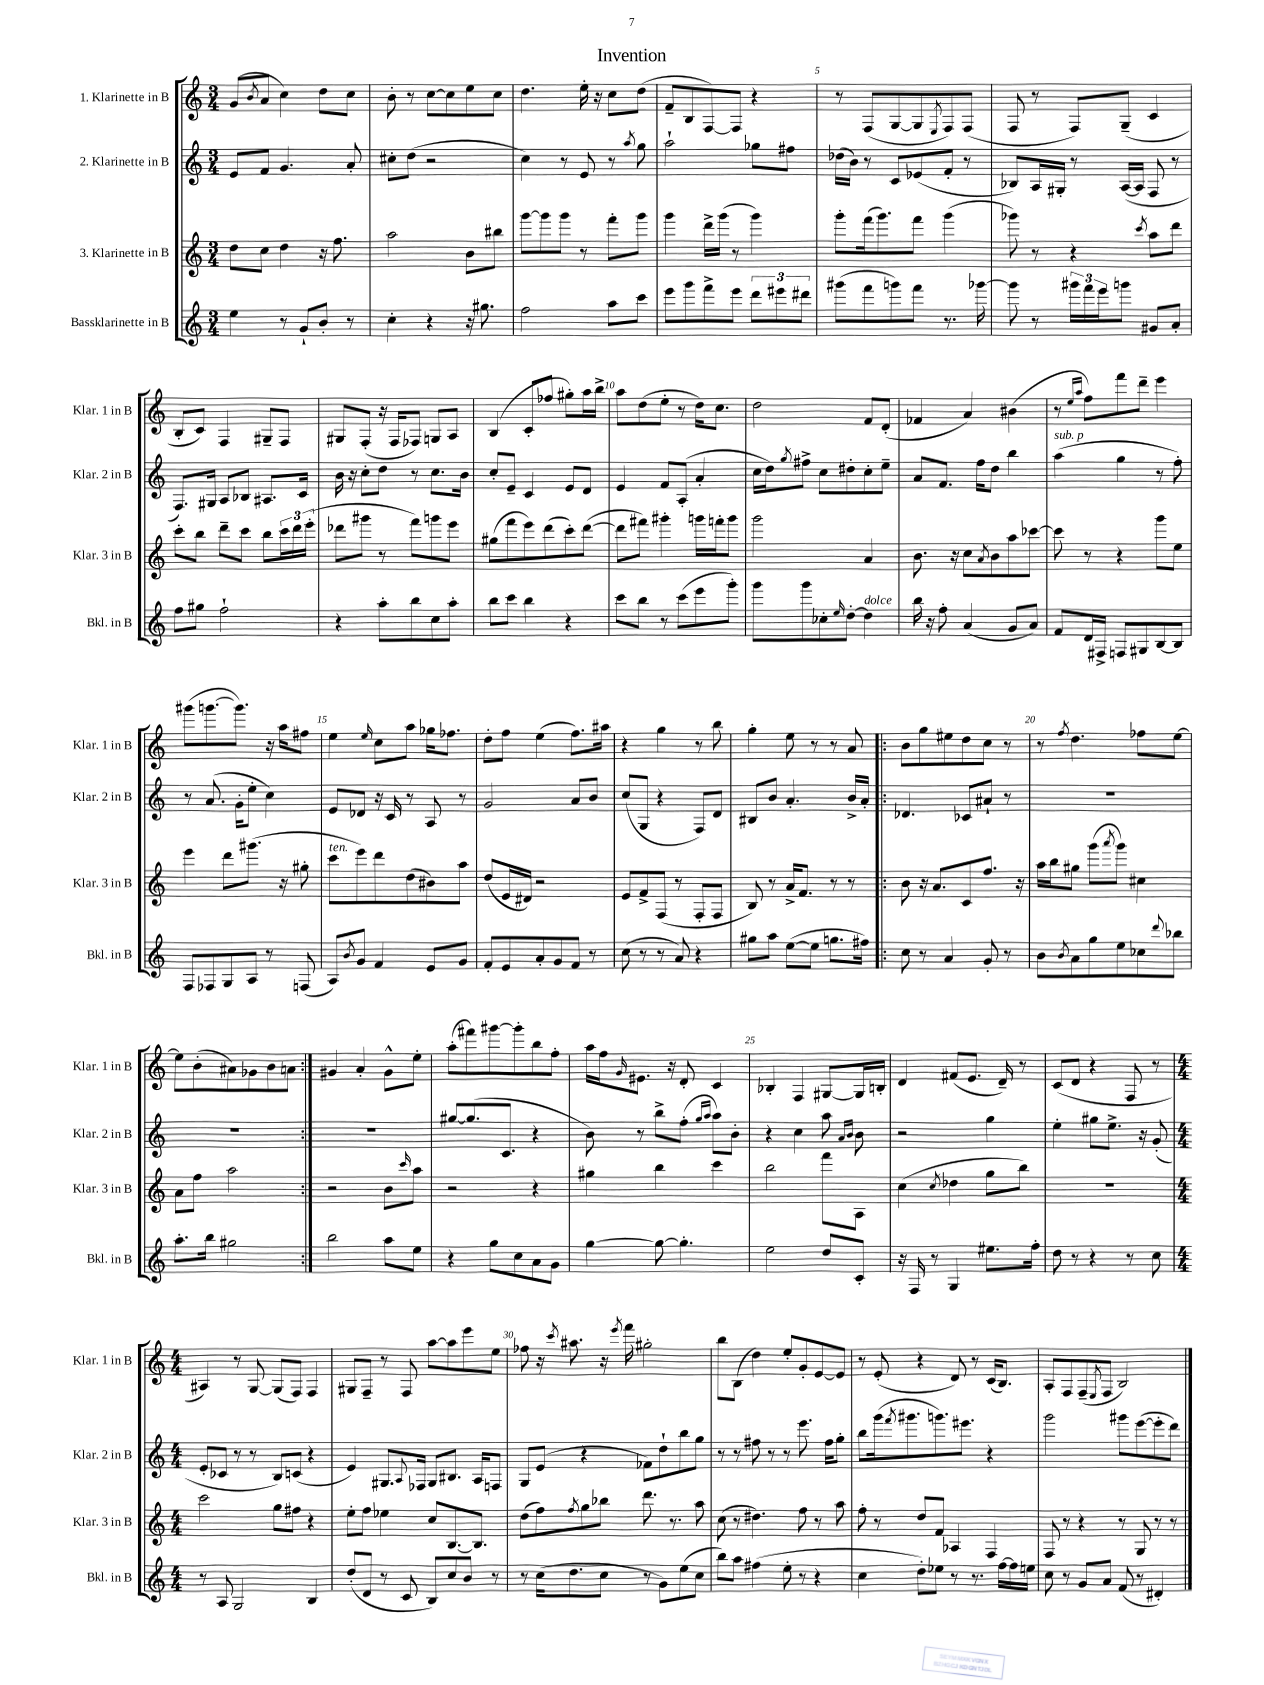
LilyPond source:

\header { title = "Invention" }
<<
\new StaffGroup <<
\new Staff = "s0" \with { instrumentName = "1. Klarinette in B" shortInstrumentName = "Klar. 1 in B" } {
    \clef treble \key c \major \numericTimeSignature \time 3/4
    g'8( \acciaccatura { b'8 } a'8 c''4) d''8 c''8 |
    b'8-. r8 c''8~ c''8 e''8 c''8 |
    d''4. e''16-. r16 c''8 d''8( |
    f'8-- b8 f8~) f8 r4 |
    r8 f8( g8~ g8 \acciaccatura { e8 } f8) f8( |
    f8 r8 f8) g8--( c'4 |
    b8-. c'8) f4 gis8-- f8 |
    gis8 f8-.( r16 f16 fes8) g8 a8 |
    b4( c'8-. fes''8 gis''8-.) a''16 b''16-> |
    a''8 d''8( e''8-. r8 d''16) c''8. |
    d''2 f'8 d'8-.( |
    fes'4 a'4) bis'4( |
    r8 \grace { e''16 a''16 } f''8) f'''8 d'''8-- e'''4 |
    gis'''8( g'''8.~ g'''8.) r16 a''16 fis''8 |
    e''4 \grace { e''16 } c''8 a''8 ges''16 fes''8. |
    d''8-. f''8 e''4( f''8.) ais''16 |
    r4 g''4 r8 b''8 |
    g''4-. e''8 r8 r8 a'8 |
    \repeat volta 2 { b'8 g''8 eis''8 d''8 c''8 r8 |
    r8 \acciaccatura { f''8 } d''4. fes''8 e''8~ |
    e''8 b'8-.( ais'8) ges'8 b'8 a'8 | }
    gis'4 a'4-. gis'8-^ e''8-. |
    a''8-.( fis'''8) gis'''8~ gis'''8-. b''8 f''8-. |
    a''16 f''16 \grace { g'16 } eis'8. r16 d'8-. c'4 |
    bes4-. f4 gis8~ gis16 b16-. |
    d'4 fis'8( e'8. d'16--) r8 |
    c'8( d'8 r4 f8 r8 |
    \numericTimeSignature \time 4/4 ais4) r8 g8~ g8( f8) f4 |
    gis8 f8-- r8 f8 a''8~ a''8 e'''8 e''8 |
    fes''8 r16 \acciaccatura { c'''8 } ais''8. r16 \acciaccatura { e'''8 } f'''16 gis''2-. |
    b''8 b8( d''4) e''8-. g'8-. e'8~ e'8 |
    r8 e'8-.( r4 d'8) r8 c'16( b8.) |
    a8-. f8 f8--( \acciaccatura { e8 } f8 b2) \bar "|." |
}
\new Staff = "s1" \with { instrumentName = "2. Klarinette in B" shortInstrumentName = "Klar. 2 in B" } {
    \clef treble \key c \major \numericTimeSignature \time 3/4
    e'8 f'8 g'4. a'8-. |
    cis''8-. d''8( r2 |
    c''4) r8 e'8 r8 \acciaccatura { a''8 } g''8 |
    a''2-! ges''8 fis''8 |
    des''16( b'16) r8 c'8 ees'8( f'8-. r8 |
    bes8) a16 gis16-. r8 a16~( a16 f8 r8 |
    f8.) gis16 a8 bes8 ais8. c'16 |
    b'16 r16 c''8-. d''8 r8 c''8. b'16 |
    c''8-. e'8-- c'4 e'8 d'8 |
    e'4 f'8 a8-.( a'4-. |
    c''16 d''16) \acciaccatura { g''8 } fis''8-> c''8 dis''8-. c''8-. e''8-- |
    a'8 f'8. f''16 d''8 b''4 |
    a''4^\markup { \italic "sub. p" }( g''4 r8 f''8-.) |
    r8 a'8.( g'16-. e''8-. c''4) |
    e'8 des'8 r16 c'16 r8 a8 r8 |
    g'2 a'8 b'8 |
    c''8( g8 r4 f8) d'8 |
    bis8 b'8 a'4.-. b'16-> a'16-. |
    \repeat volta 2 { des'4. ces'8 ais'8-! r8 |
    R2. |
    R2. | }
    R2. |
    gis''8~ gis''8.( c'8. r4 |
    b'8) r8 b''8-> f''8-.( \grace { g''16 a''16 } a''8) b'8-. |
    r4 c''4 a''8 \grace { a'16 b'16 } b'8 |
    r2 g''4 |
    e''4-. gis''8 e''8.-> r16 g'8-.( |
    \numericTimeSignature \time 4/4 e'8-. ces'8 r8 r8 b8) c'8( r4 |
    e'4) gis8. \appoggiatura { a8 } fes16 gis8 bis8. a16 f8 |
    g8 e'8( r4 fes'8) d''8-! b''8 g''8 |
    r8 r8 fis''8 r8 r8 e'''8. fis''16 g''8-. |
    b''8 g'''16( \acciaccatura { f'''8 } gis'''8. g'''8.) eis'''8. r4 |
    g'''2 gis'''8 e'''8~( e'''8-. d'''8) \bar "|." |
}
\new Staff = "s2" \with { instrumentName = "3. Klarinette in B" shortInstrumentName = "Klar. 3 in B" } {
    \clef treble \key c \major \numericTimeSignature \time 3/4
    d''8 c''8 d''4 r16 f''8. |
    a''2 b'8 bis''8 |
    g'''8~ g'''8 g'''8 r8 f'''8-. g'''8 |
    g'''4 d'''16-> g'''16( r8 g'''4) |
    g'''8-. f'''16( g'''8.) f'''8 g'''4( |
    ges'''8) r8 r4 \acciaccatura { c'''8 } a''8 d'''8 |
    c'''8-. b''8 d'''8-- c'''8 b''8 \tuplet 3/2 { c'''16 d'''16 e'''16-.( } |
    des'''8 gis'''8 r8 f'''8) g'''8 e'''8 |
    gis''8( f'''8 e'''8) d'''8( c'''8-.) d'''8~( |
    d'''8 fis'''8) gis'''4-. g'''16 f'''16-. g'''8 |
    g'''2 a'4 |
    b'8. r16 c''8 \acciaccatura { a'8 } b'8 a''8 ces'''8~ |
    ces'''8 r8 r4 g'''8 e''8 |
    e'''4 d'''8 gis'''8.( r16 gis''8-. |
    c'''8^\markup { \italic "ten." } e'''8) d'''8 d''8( bis'8) a''8 |
    d''8( e'16 dis'16) r2 |
    e'8 f'8-> f8( r8 f8-. f8 |
    b8) r8 a'16-> f'8. r8 r8 |
    \repeat volta 2 { b'8 r16 a'8. c'8 f''8. r16 |
    a''16 b''16 gis''8 g'''8( \acciaccatura { a'''8 } g'''8) cis''4 |
    a'8 f''8 a''2 | }
    r2 b'8 \grace { c'''16 } a''8 |
    r2 r4 |
    gis''4 b''4 c'''4 |
    b''2 f'''8 a8 |
    c''4( \acciaccatura { c''8 } des''4 g''8 b''8) |
    R2. |
    \numericTimeSignature \time 4/4 c'''2 g''8 fis''8 r4 |
    e''8-. f''8 ees''4 c''8 b8.~ b8. |
    d''8( f''8) \acciaccatura { f''8 } g''8 bes''8 d'''8. r8. a''8 |
    c''8( r8 dis''4.) f''8 r8 a''8 |
    f''8-. r8 d''8 f'8 aes4 f4 |
    f8 r8 r4 r8 g8 r8 r8 \bar "|." |
}
\new Staff = "s3" \with { instrumentName = "Bassklarinette in B" shortInstrumentName = "Bkl. in B" } {
    \clef treble \key c \major \numericTimeSignature \time 3/4
    e''4 r8 g'8-! b'8-. r8 |
    c''4-. r4 r16 gis''8. |
    f''2 a''8 c'''8 |
    e'''8 g'''8 f'''8-> e'''8 \tuplet 3/2 { d'''8 eis'''8 dis'''8 } |
    gis'''8( f'''8 g'''8) f'''8 r8. ges'''16~ |
    ges'''8 r8 \tuplet 3/2 { gis'''16 f'''16 e'''16 } g'''8 gis'8 a'8-. |
    f''8 gis''8 f''2-! |
    r4 a''8-. b''8 c''8 a''8-. |
    b''8 c'''8 b''4 r4 |
    c'''8 b''8 r8 c'''8( e'''8 g'''8-.) |
    g'''8 g'''8 ces''8-. \grace { e''16 } d''8~-. d''4^\markup { \italic "dolce" } |
    b''16 r16 f''8-. a'4( g'8 a'8) |
    f'8 d'16 fis16-> f8 gis8 b8~ b8 |
    f8 fes8 g8 a8 r8 f8( |
    a8) \acciaccatura { b'8 } g'8 f'4 e'8 g'8 |
    f'8-. e'8 a'8-. g'8 f'8 r8 |
    c''8( r8 r8 a'8) r4 |
    gis''8 a''8 e''8~( e''8 g''8. fis''16) |
    \repeat volta 2 { c''8 r8 a'4 g'8-. r8 |
    b'8 \acciaccatura { b'8 } a'8 g''8 e''8 ces''8 \appoggiatura { d'''8 } bes''8 |
    a''8.-. b''16 gis''2 | }
    b''2 a''8 e''8 |
    r4 g''8 c''8 a'8 g'8 |
    g''4~ g''8~ g''4.-. |
    e''2 d''8 c'8-. |
    r16 f16 r8 g4 eis''8. f''16-. |
    d''8 r8 r4 r8 c''8 |
    \numericTimeSignature \time 4/4 r8 a8 g2 b4 |
    d''8-.( d'8 r8 c'8 b8) c''8 b'8 r8 |
    r8 c''16( d''8. c''8 r8 g'8) e''8( c''8 |
    b''8) a''8 fis''4( e''8-. r8 r4 |
    c''4 d''8-.) ees''8 r8 r8. f''16~ f''16 e''16 |
    c''8 r8 g'8 a'8 f'8( r8 dis'4-.) \bar "|." |
}
>>
>>
\layout { \context { \Score \override BarNumber.break-visibility = ##(#f #t #t) barNumberVisibility = #(every-nth-bar-number-visible 5) } }
